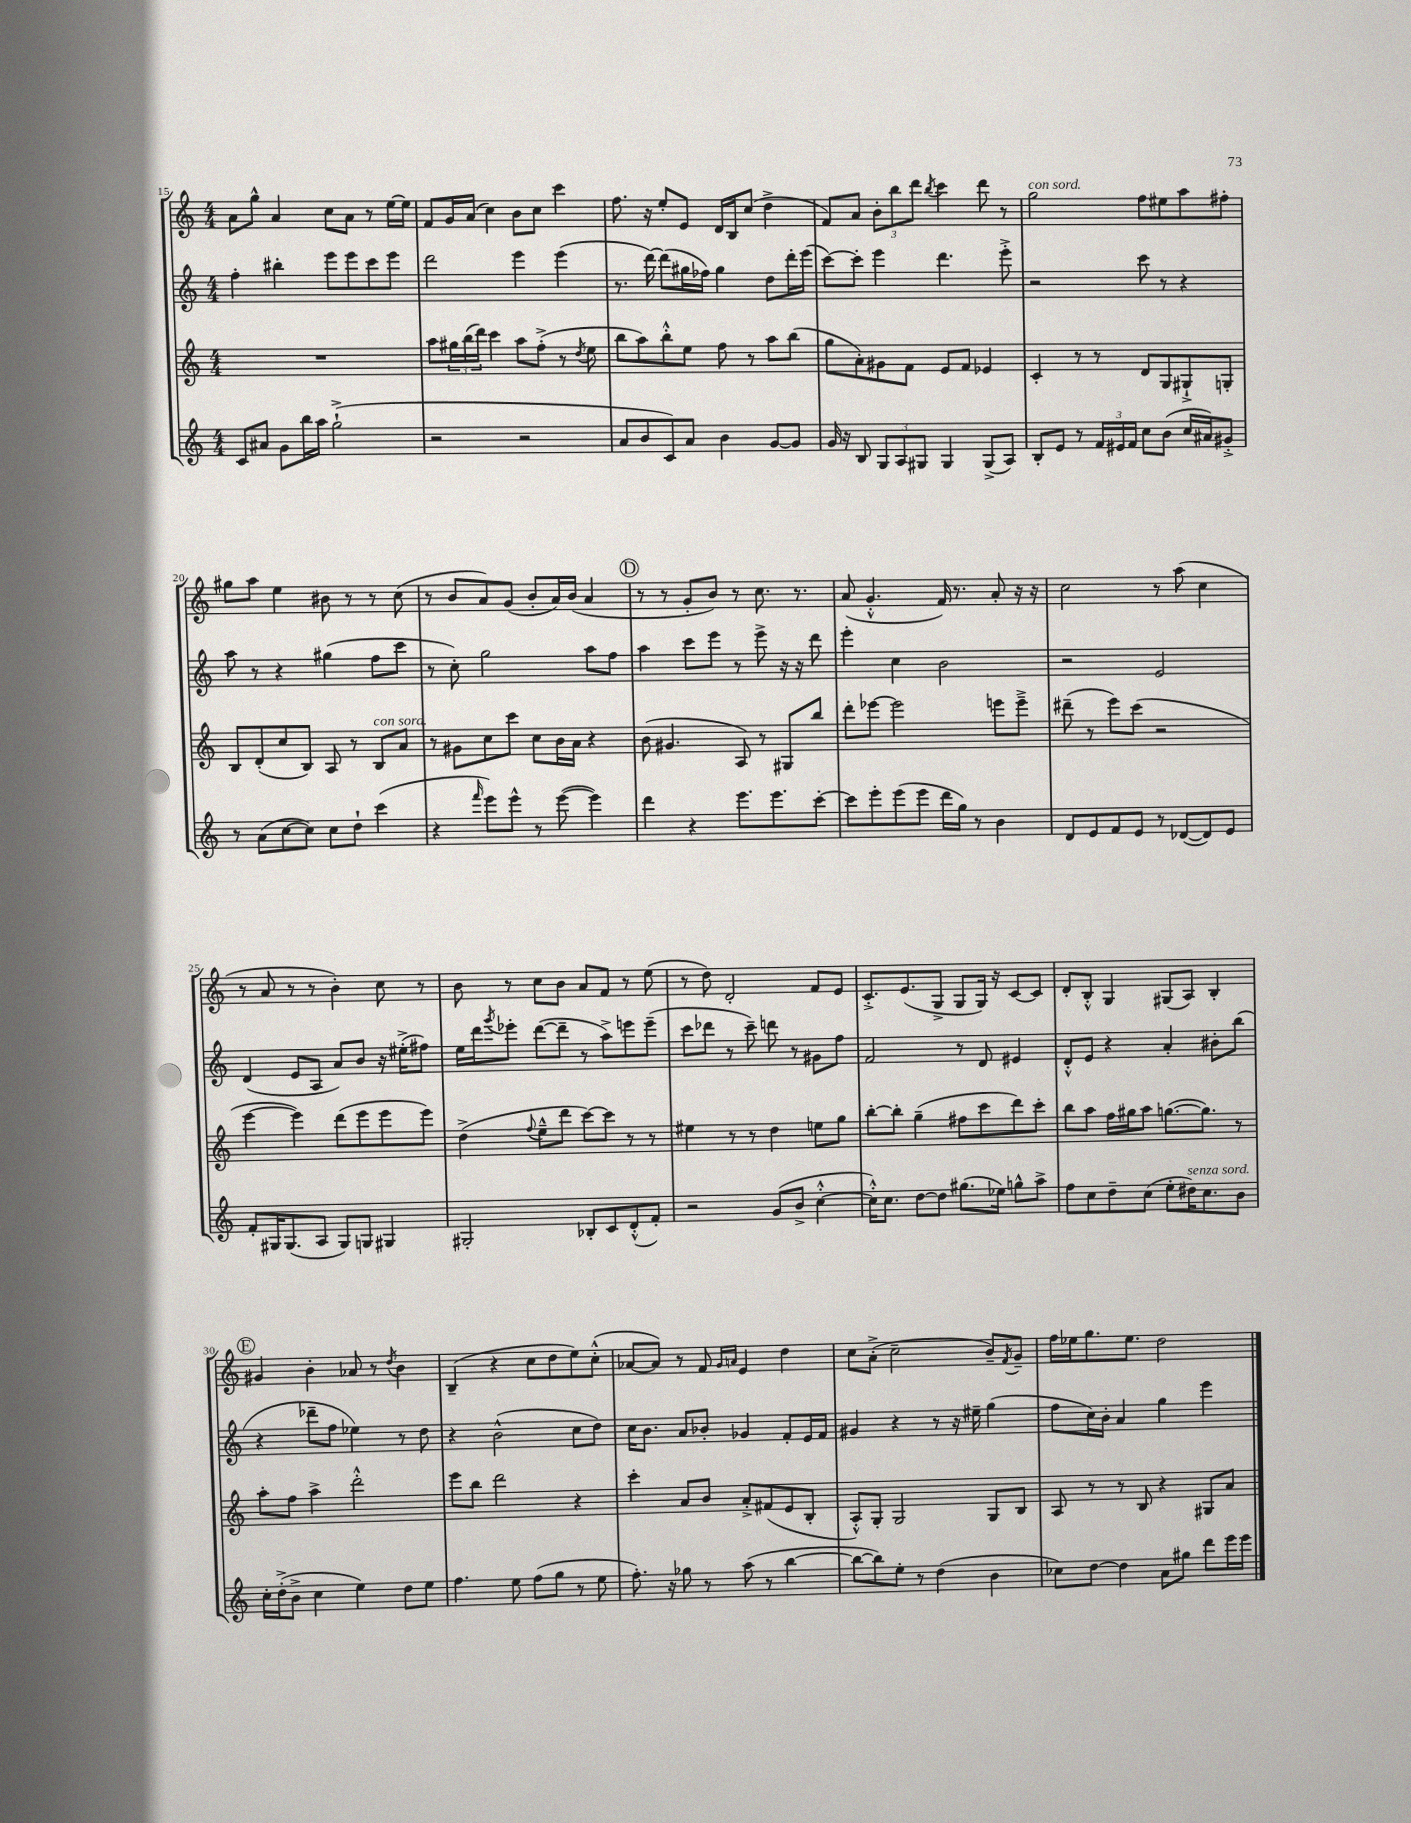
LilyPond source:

<<
\new StaffGroup <<
\new Staff = "s0" {
    \clef treble \key c \major \numericTimeSignature \time 4/4
    a'8 g''8-^ a'4 c''8 a'8 r8 e''16~ e''16 |
    f'8 g'16 a'16( c''4) b'8 c''8 c'''4 |
    f''8. r16 e''8-. e'8 d'16 b16 c''8( d''4-> |
    f'8) a'8 \tuplet 3/2 { b'8-. b''8 d'''8 } \acciaccatura { b''8 } c'''4 d'''8 r8 |
    g''2^\markup { \italic "con sord." } f''8 eis''8 a''8 fis''8-. |
    gis''8 a''8 e''4 bis'8 r8 r8 c''8( |
    r8 b'8 a'8) g'8( b'8-. a'16) b'16( a'4 |
    \mark \markup { \circle "D" } r8 r8 g'8-. b'8) r8 c''8. r8. |
    a'8( g'4.-.-^ f'16) r8. a'8-. r16 r16 |
    c''2 r8 a''8( c''4 |
    r8 a'8 r8 r8 b'4-.) c''8 r8 |
    b'8 r8 c''8 b'8 a'8 f'8 r8 e''8( |
    r8 d''8) d'2-. f'8 e'8 |
    c'8.-.-> e'8.( g8-> g8 g16) r16 c'8~ c'8 |
    d'8-. b8-.-^ g4 gis8( a8) b4-. |
    \mark \markup { \circle "E" } gis'4 b'4-. aes'8 r8 \acciaccatura { d''8 } b'4 |
    b4--( r4 c''8 d''8 e''8) c''8-.-^( |
    aes'8~ aes'8) r8 f'8 \grace { g'16 a'16 } e'4 d''4 |
    c''8 a'8-.->( c''2-- b'8--) \acciaccatura { f'8 } g'8-- |
    f''16 ees''16 g''8. ees''8. d''2 \bar "|." |
}
\new Staff = "s1" {
    \clef treble \key c \major \numericTimeSignature \time 4/4
    f''4-. bis''4-. e'''8 e'''8 c'''8 e'''8 |
    d'''2 e'''4 e'''4( |
    r8. d'''16~) d'''8( gis''16 fes''16) gis''4 d''8 d'''16-. e'''16( |
    c'''8~) c'''8-. e'''4 d'''4. e'''8-.-> |
    r2 c'''8 r8 r4 |
    a''8 r8 r4 gis''4( f''8 c'''8 |
    r8 c''8-.) g''2 a''8 f''8 |
    \mark \markup { \circle "D" } a''4 c'''8 e'''8 r8 e'''8-> r16 r16 d'''8 |
    e'''4-. c''4 b'2 |
    r2 e'2 |
    d'4( e'8 a8 a'8) b'8 r16 eis''16-.->( fis''8) |
    e''16 d'''16 \acciaccatura { g'''8 } ees'''8-. d'''8~( d'''8-- r8 a''8->) e'''8 e'''8--( |
    c'''8 des'''8 r8 c'''8--) d'''8 r8 gis'8 f''8 |
    f'2 r8 d'8 eis'4 |
    d'8-.-^ e'8 r4 a'4-. bis'8-. b''8( |
    \mark \markup { \circle "E" } r4 des'''8-- f''8 ees''4) r8 d''8 |
    r4 b'2-^( c''8 d''8) |
    c''16 b'8. a'8 bes'8-. ges'4 f'8-. e'16 f'16 |
    gis'4 r4 r8 r16 eis''16-- g''4( |
    f''8 c''16) b'16-. a'4 g''4 e'''4 \bar "|." |
}
\new Staff = "s2" {
    \clef treble \key c \major \numericTimeSignature \time 4/4
    R1 |
    a''8 \tuplet 3/2 { gis''16 b''16( d'''16) } c'''4 a''8 f''8-.->( r8 \acciaccatura { d''8 } e''8 |
    b''8 a''8) b''8-.-^ e''8 f''8 r8 a''8 b''8( |
    g''8 a'8-.) gis'8 f'8 e'8 f'8 ees'4 |
    c'4-. r8 r8 d'8 g8 gis8-!-> g8-. |
    b8 d'8-.( c''8 b8) a8 r8 b8^\markup { \italic "con sord." } a'8 |
    r8 gis'8 c''8 c'''8 c''8 b'16 a'16 r4 |
    \mark \markup { \circle "D" } b'8( gis'4. a8) r8 gis8 b''8 |
    d'''8-. ees'''8~ ees'''2 e'''8 e'''8---> |
    dis'''8--( r8 e'''8) c'''8( r2 |
    e'''4~ e'''4) d'''8( e'''8 e'''8 e'''8) |
    d''4->( \appoggiatura { f''8 } e''8---^ d'''8 c'''8~) c'''8 r8 r8 |
    eis''4 r8 r8 d''4 e''8 g''8 |
    b''8~-. b''8-. g''4--( fis''8 c'''8 d'''8) c'''8-. |
    b''8 a''8 f''16 gis''16 a''8 g''8.~( g''8.) r8 |
    \mark \markup { \circle "E" } a''8-. f''8 a''4-> d'''2-.-^ |
    e'''8 b''8 d'''2 r4 |
    c'''4-. a'8 b'8 a'8-.-> fis'8( e'8 b8-. |
    a8-.-^) g8-. g2 g8 b8 |
    a8 r8 r8 b8 r4 gis8 a'8 \bar "|." |
}
\new Staff = "s3" {
    \clef treble \key c \major \numericTimeSignature \time 4/4
    c'8 ais'8 g'8 b''16 a''16 g''2-!->( |
    r2 r2 |
    a'8 b'8 c'8) a'8 b'4 g'8~ g'8 |
    g'16 r16 b8 \tuplet 3/2 { g8 a8 gis8 } gis4 gis8->( a8) |
    b8-. e'8 r8 \tuplet 3/2 { f'16 eis'16 f'16 } c''8 b'8( c''16 ais'16) gis'8-.-> |
    r8 a'8( c''8~ c''8) c''8 d''8-! c'''4( |
    r4 \grace { f'''16 } e'''8) e'''8-^ r8 e'''8~( e'''4) |
    \mark \markup { \circle "D" } d'''4 r4 e'''8. e'''8. c'''8~-. |
    c'''8 e'''8-. e'''8( e'''8 d'''16 g''16) r8 b'4 |
    d'8 e'8 f'8 e'8 r8 des'8~( des'8) e'8 |
    f'8-. gis16 gis8.( a8 gis8) g8 gis4 |
    gis2-. bes8-. c'8 d'8-.-^( f'8-.) |
    r2 g'8( b'8-> c''4~-.-^ |
    c''16-.-^) c''8. d''8~ d''8 gis''8.( ees''16) g''8-^ a''8-> |
    f''8 c''8 d''8-- c''8( e''8-. dis''16^\markup { \italic "senza sord." }) c''8. b'8 |
    \mark \markup { \circle "E" } c''16-. d''16-.->( b'8-> c''4 e''4) d''8 e''8 |
    f''4. e''8 f''8( g''8 r8 e''8 |
    f''8.-.) r16 ges''8 r8 a''8( r8 b''4~ |
    b''8~ b''8) e''8-. r8 d''4( b'4 |
    ces''8) d''8~ d''4 a'8 gis''8 d'''8 e'''16 e'''16 \bar "|." |
}
>>
>>
\layout { \context { \Score currentBarNumber = #15 } }
